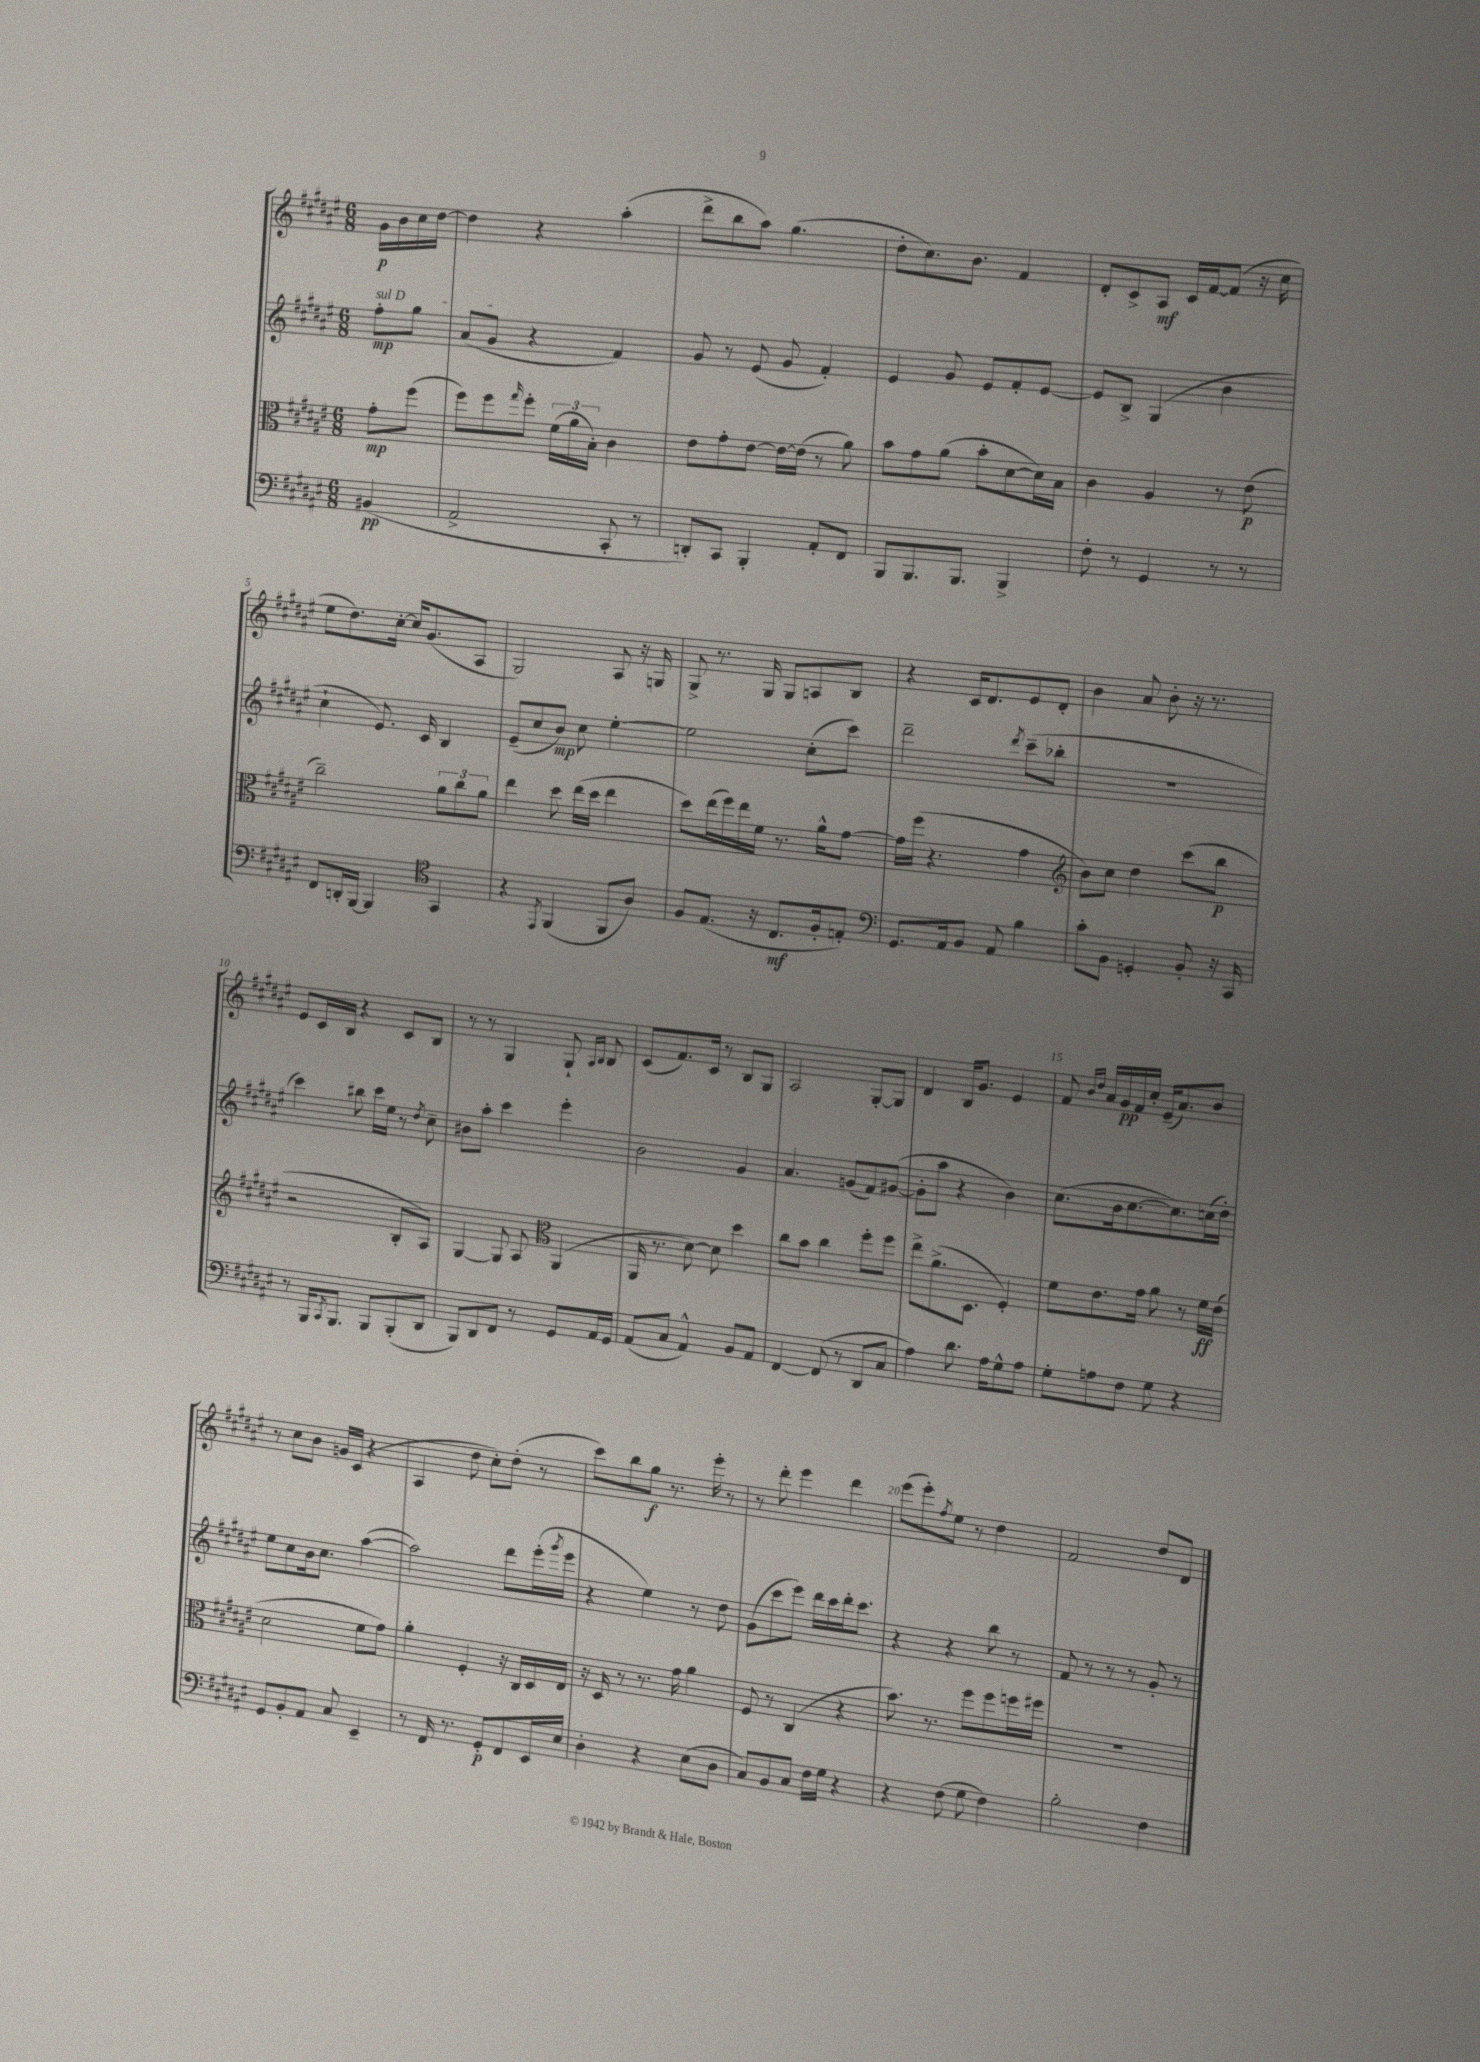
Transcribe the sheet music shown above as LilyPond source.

<<
\new StaffGroup <<
\new Staff = "s0" {
    \clef treble \key fis \major \numericTimeSignature \time 6/8 \partial 4
    gis'16\p b'16 cis''16 dis''16~ |
    dis''4 r4 ais''4-.( |
    dis'''8-> b''8 ais''8) gis''4.( |
    dis''8-. cis''8.) b'8. fis'4 |
    dis'8-. cis'8-> ais8\mf cis'16 fis'16~ fis'8( r16 cis''16 |
    eis''8 dis''8.) cis''16~-. cis''16 gis'8.( ais8 |
    gis2) ais8 r16 g16 |
    gis8-> r8. gis16 gis8 a8 b8 |
    r4 cis'16 dis'8. eis'8 dis'8-. |
    b'4 ais'8 b'8-. r16 r8. |
    eis'8 cis'16 b16 r4 cis'8 b8 |
    r8 r8 gis4 gis8-! \grace { ais16 b16 } b8 |
    cis'8( fis'8.) cis'16 r8 b8 gis8 |
    ais2 gis8~-. gis8 |
    dis'4 b16 gis'8. eis'4 |
    fis'8 \grace { b'16 dis''16 } ais'16 gis'16\pp fis'16 cis''16-. eis'16--( ais'8.) b'8 |
    r8 cis''8 b'8 g'16 cis'16( r4 |
    ais4 dis''8 cis''8-.) dis''8-.( r8 |
    cis'''8) b''8 gis''8\f r8. eis'''16-. r8 |
    r8 dis'''8-. eis'''4 dis'''4 |
    eis'''8( eis'''8-.) \acciaccatura { fis''8 } eis''8 r8 dis''4 |
    fis'2 dis''8 dis'8 \bar "|." |
}
\new Staff = "s1" {
    \clef treble \key fis \major \numericTimeSignature \time 6/8 \partial 4
    \once \override TextSpanner.bound-details.left.text = \markup { \italic "sul D" } fis''8-.\mp\startTextSpan gis''8 |
    ais'8( gis'8\stopTextSpan r4 fis'4) |
    gis'8 r8 eis'8( gis'8 fis'4-.) |
    eis'4 gis'8 eis'8 fis'8-. eis'8~ |
    eis'8 b8-> gis4( b'4 |
    cis''4-! eis'8.) cis'16 b4 |
    eis'8--( cis''8 b'8\mp) cis''8 eis''4~-. |
    eis''2 cis''8-.( cis'''8) |
    dis'''2-- \acciaccatura { dis'''8 } cis'''8--( bes''8-. |
    R2. |
    cis'''4) bis''8 cis'''16 eis''16 r8 \acciaccatura { dis''8 } cis''8-- |
    bis'8 ais''8-. cis'''4 eis'''4-. |
    b'2 gis'4 |
    ais'4. g'8( fis'8) gis'8~( |
    gis'8-. ais''8 r4 b'4) |
    cis''8.( b'16 cis''8.~ cis''8.) c''16( dis''16-.) |
    eis''8 cis''8 b'16 cis''8. ais''4~( |
    ais''2) dis'''8 eis'''16-.( \acciaccatura { gis'''8 } eis'''16 |
    r4 eis''4) r8 dis''8 |
    gis'8( cis'''8 eis'''8) dis'''16 cis'''16 dis'''16-. cis'''8. |
    r4 r4 b''8 r8 |
    fis'8 r8 r8 r8 gis'8-. r8 \bar "|." |
}
\new Staff = "s2" {
    \clef alto \key fis \major \numericTimeSignature \time 6/8 \partial 4
    gis'8-.\mp fis''8( |
    fis''8) fis''8 \grace { gis''16 } fis''8-. \tuplet 3/2 { fis'16( ais'16 b16-.) } cis'4 |
    eis'8 gis'8-. eis'8~ eis'16~ eis'16( r8 ais'8) |
    b'8 gis'8 ais'8( b'8-. dis'8~ dis'16) b16 |
    cis'4 ais4 r8 eis'8\p( |
    cis''2--) \tuplet 3/2 { ais'8 cis''8 ais'8 } |
    eis''4 dis''8 eis''16( dis''16 eis''4 |
    dis''8) eis''16( fis''16) eis''16 fis'16 r8. ais'16-^ gis'8~ |
    gis'16 fis''16( r4. gis'4 |
    \clef treble b'8) cis''8 dis''4 cis'''8( b''8\p |
    r2 b8-. ais8) |
    gis4~ gis8 ais8 \clef alto ais,4( |
    ais,16 r8. dis'8~) dis'8 dis''4 |
    cis''8 b'8 cis''4 fis''8-. fis''8 |
    eis''8-> ais'8.->( dis8. fis4-.) |
    fis'8 eis'8. gis'16 ais'8 r8 fis'16\ff eis'16( |
    dis'2 fis'8 gis'8) |
    ais'4-. fis4-. r16 cis16 dis16 eis16 |
    r16 dis16 r8 r8. gis'16 ais'4 |
    fis8 r8 cis4( r4 |
    b'8.) r8. fis''8 fis''8 f''16 fis''16 |
    R2. \bar "|." |
}
\new Staff = "s3" {
    \clef bass \key fis \major \numericTimeSignature \time 6/8 \partial 4
    bis,4\pp( |
    ais,2-> cis,8-. r8 |
    d,8-.) cis,8 b,,4-. ais,8-. fis,8 |
    b,,8 b,,8. b,,8. b,,4-> |
    fis8-. r8 gis,4 r8 r8 |
    fis,8 d,16-. b,,16~ b,,4 \clef tenor gis,4 |
    r4 \acciaccatura { eis,8 } fis,4( fis,8 ais8) |
    fis8 eis8.( r16 cis8.\mf fis16-. e8-.) |
    \clef bass gis,8. ais,16 b,8 ais,8 b4 |
    cis'8-. b,8 g,4-. b,8-. r16 cis,16 |
    r8 b,,16 \acciaccatura { cis,8 } b,,8. b,,8 b,,8-.( dis,8 |
    b,,8) dis,8 fis,8 r8 gis,8 ais,16 gis,16 |
    ais,8( cis8 ais,4-^) b,8 ais,8 |
    fis,4~ fis,8( r8 dis,8 cis8 |
    ais4) dis'8. ais16 gis8-^ ais8 |
    gis8-. a8 fis8 gis8 r4 |
    gis,8 b,8-. ais,8 cis8 eis,4-- |
    r8 fis,16 r8. gis,8-.\p fis,8 eis,16 eis16 |
    dis4-. r4 eis8( dis8 |
    cis8) b,8 cis8 fis16 gis16 r4 |
    r4 fis8( gis8 fis4) |
    b2-. fis4 \bar "|." |
}
>>
>>
\layout { \context { \Score \override BarNumber.break-visibility = ##(#f #t #t) barNumberVisibility = #(every-nth-bar-number-visible 5) } }
